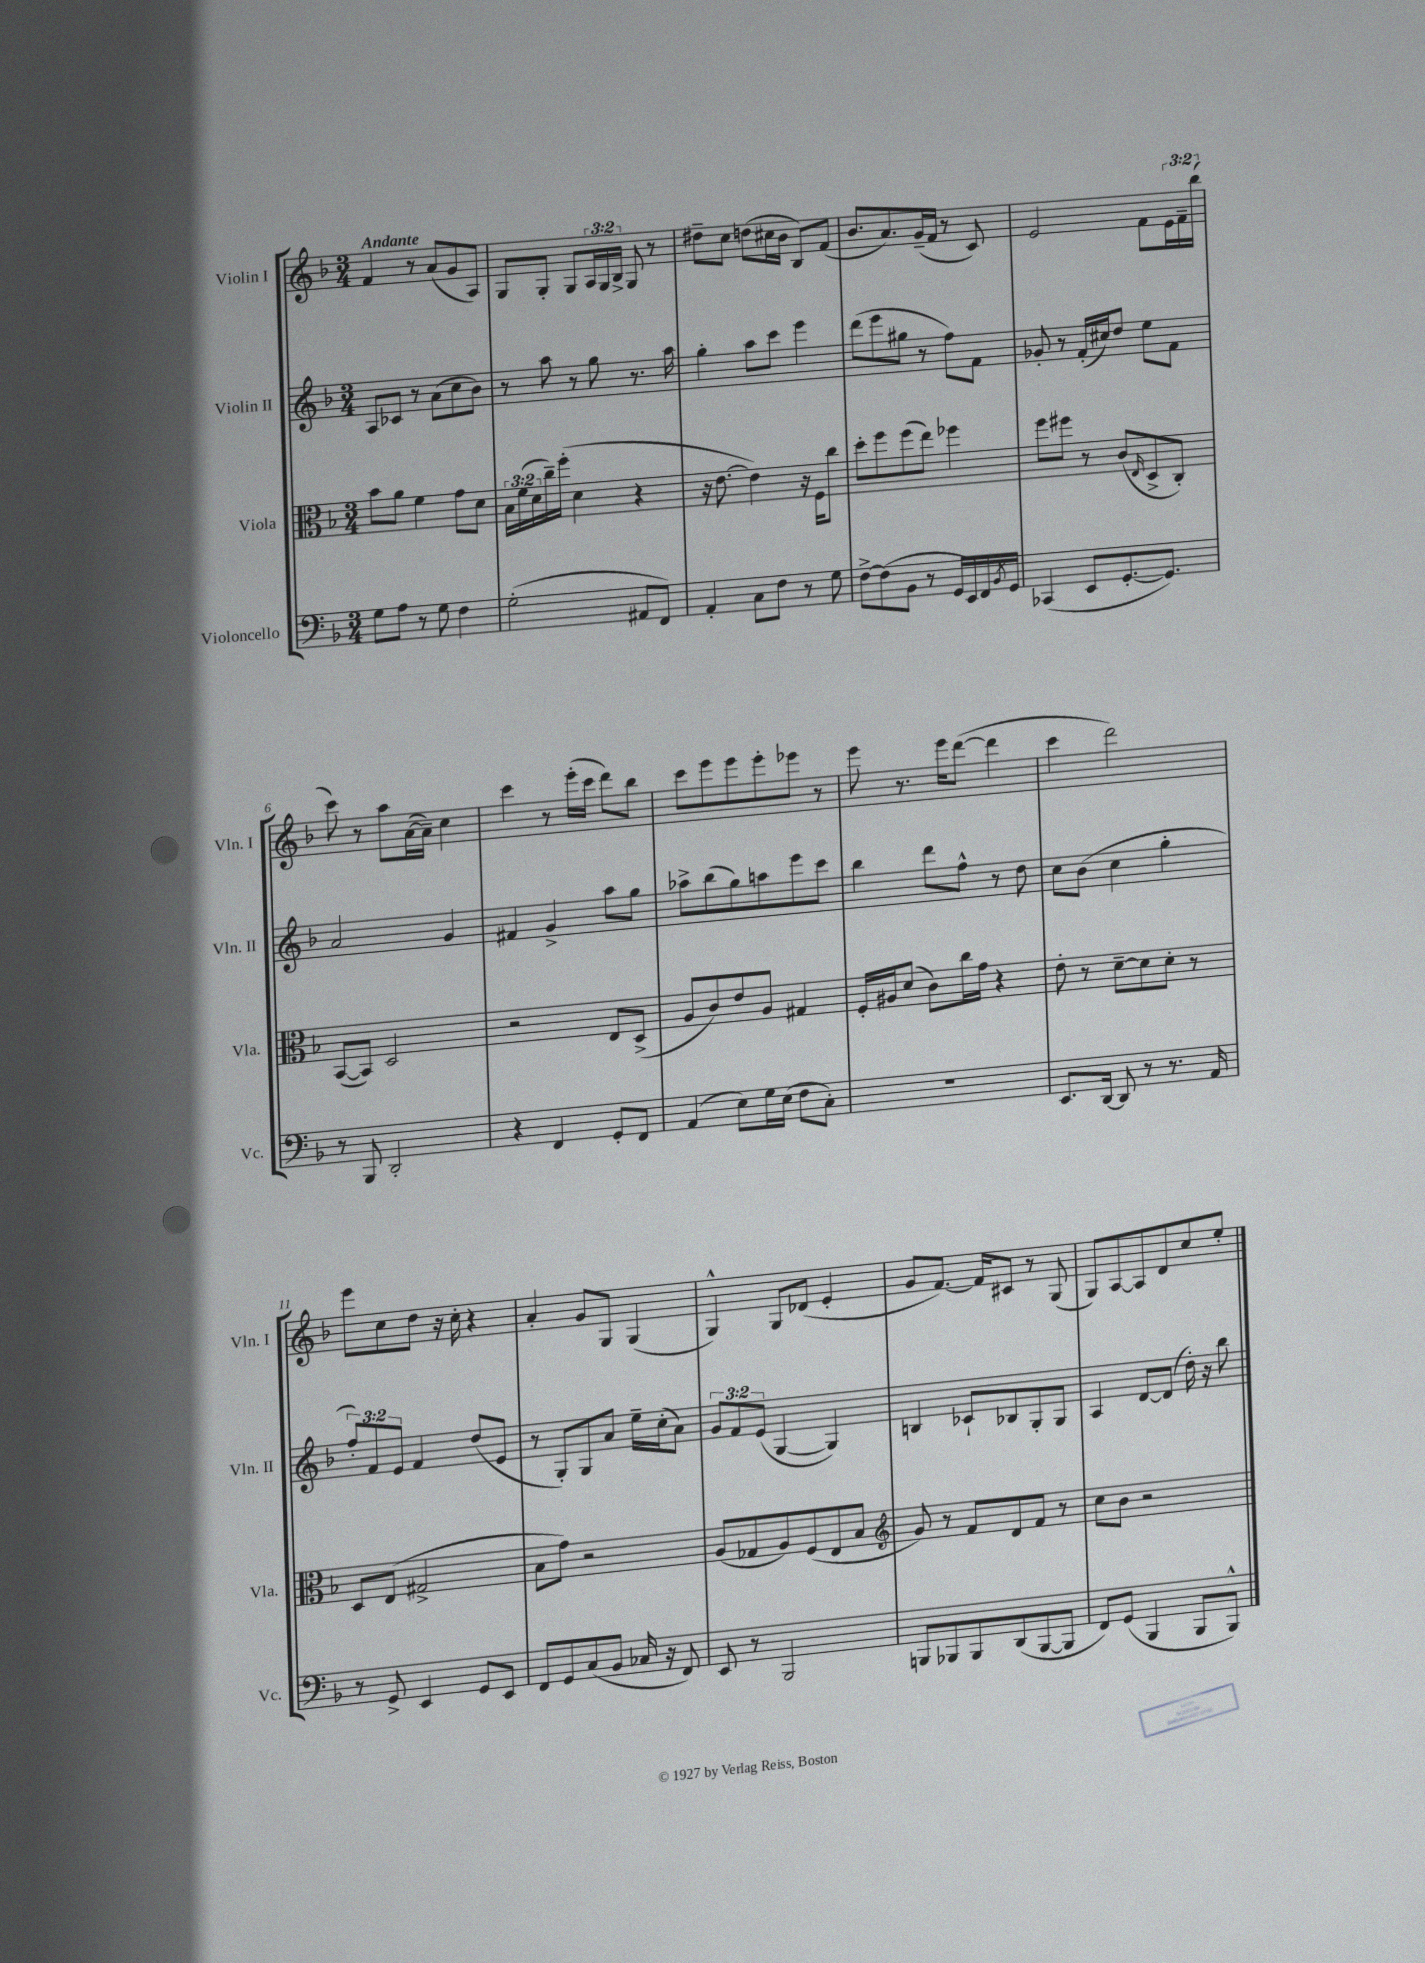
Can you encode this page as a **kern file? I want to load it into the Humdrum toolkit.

**kern	**kern	**kern	**kern
*staff4	*staff3	*staff2	*staff1
*clefF4	*clefC3	*clefG2	*clefG2
*k[b-]	*k[b-]	*k[b-]	*k[b-]
*M3/4	*M3/4	*M3/4	*M3/4
8G	8b-	8A	4f
8A	8a	8c-	.
8r	4f	8r	8r
8G	.	(8a	(8a
4F	8g	8cc	8g
.	8d	8b-)	8A)
=	=	=	=
(2G'	24B-	8r	8G
.	(24f	.	.
.	24d	.	.
.	16cc~)	8aa	8G'
.	(16ff'	.	.
.	4d	8r	8G
.	.	8gg	24A
.	.	.	24G
.	.	.	24B-^
8AA#	4r	8.r	8G
8FF)	.	.	8r
.	.	16aa	.
=	=	=	=
4AA'	16r	4gg'	8dd#~
.	[8.e	.	.
.	.	.	8cc
8C	4e])	8aa	(8dd
8F	.	8ccc	16cc#
.	.	.	16b-
8r	16r	4eee	8B-)
.	16F	.	.
8G	8cc	.	(8f
=	=	=	=
[8F^	8dd'	(8ddd	8.b-
(8F]	8ff	8eee	.
.	.	.	8.a)
8BB-	(8ff	8gg#	.
8r	8ee)	8r	(16g~
.	.	.	16f
16GG	4ff-	8ff)	8r
16EE)	.	.	.
16FF	.	8f	8c)
8qBB-	.	.	.
16GG	.	.	.
=	=	=	=
(4CC-	8ff	8g-'	2e
.	8ff#	8r	.
8EE	8r	(16f'	.
.	.	16cc#)	.
[8.GG'	(8c	8dd	.
.	16qqE	.	.
.	8D^	8ee	8f
8.GG])	.	.	.
.	8C')	8f	24e
.	.	.	24f~
.	.	.	(24bb-
=	=	=	=
8r	([8BB-	2a	8ccc)
8BBB-	8BB-])	.	8r
2DD'	2D	.	8aa
.	.	.	([16a
.	.	.	16a~])
.	.	4g	4cc
=	=	=	=
4r	2r	4f#	4ccc
4FF	.	4g^	8r
.	.	.	(16eee'
.	.	.	16ccc
8GG'	8E	8aa	8ddd)
8FF	(8D^	8gg	8bb-
=	=	=	=
(4AA	8A	8aa-^	8ccc
.	8c)	(8bb-	8eee
8E)	8e	8gg)	8eee
16G	8A	8aa	8eee'
(16E	.	.	.
8F	4G#	8eee	8eee-
8C')	.	8ccc	8r
=	=	=	=
2.r	16F'	4bb-	8eee
.	16A#	.	.
.	(8d	.	8.r
.	8c)	8ddd	.
.	.	.	16eee
.	16cc	8ff^^	([8ddd
.	16g	.	.
.	4r	8r	4ddd]
.	.	8dd	.
=	=	=	=
8.EE	8e'	8cc	4ccc
.	8r	(8b-	.
[16DD	.	.	.
8DD]	[8d~	4cc	2ddd)
8r	8d]	.	.
8.r	8d'	4gg'	.
.	8r	.	.
16AA	.	.	.
=	=	=	=
8r	8D	12ff')	8eee
.	.	12f	.
8GG^	(8E	.	8cc
.	.	12e	.
4EE	2G#^	4f	8dd
.	.	.	16r
.	.	.	16cc'
8GG	.	(8dd	4r
8EE	.	8e	.
=	=	=	=
8FF	8B-	8r	4a'
8GG	8g)	8G')	.
(8C	2r	8G	8g
8BB-	.	8a	8G
16C-	.	16ee~	(4G
16r	.	(16cc'	.
8FF)	.	8a)	.
=	=	=	=
8EE	(8A	12g	4G^^)
.	.	12f	.
8r	8G-	.	.
.	.	(12e	.
2BBB-	8A)	[4G	8G
.	(8F	.	(8d-
.	8E	4G])	4e'
.	8B-	.	.
=	=	=	=
*	*clefG2	*	*
8BBB	8g)	4B	8g
8BBB-	8r	.	[8.f)
8BBB-	8f	8c-`	.
.	.	.	16f]
(8DD	8d	8B-	8c#
[8BBB-	8f	8G'	8r
8BBB-]	8r	8G	(8G
=	=	=	=
8FF)	8cc	4A	8G)
(8GG	8b-	.	[8A
4BBB-	2r	[8d	8A]
.	.	(8d]	8d
8BBB-	.	16dd')	8cc
.	.	16r	.
8BBB-^^)	.	8bb-	8ee'
==	==	==	==
*-	*-	*-	*-
